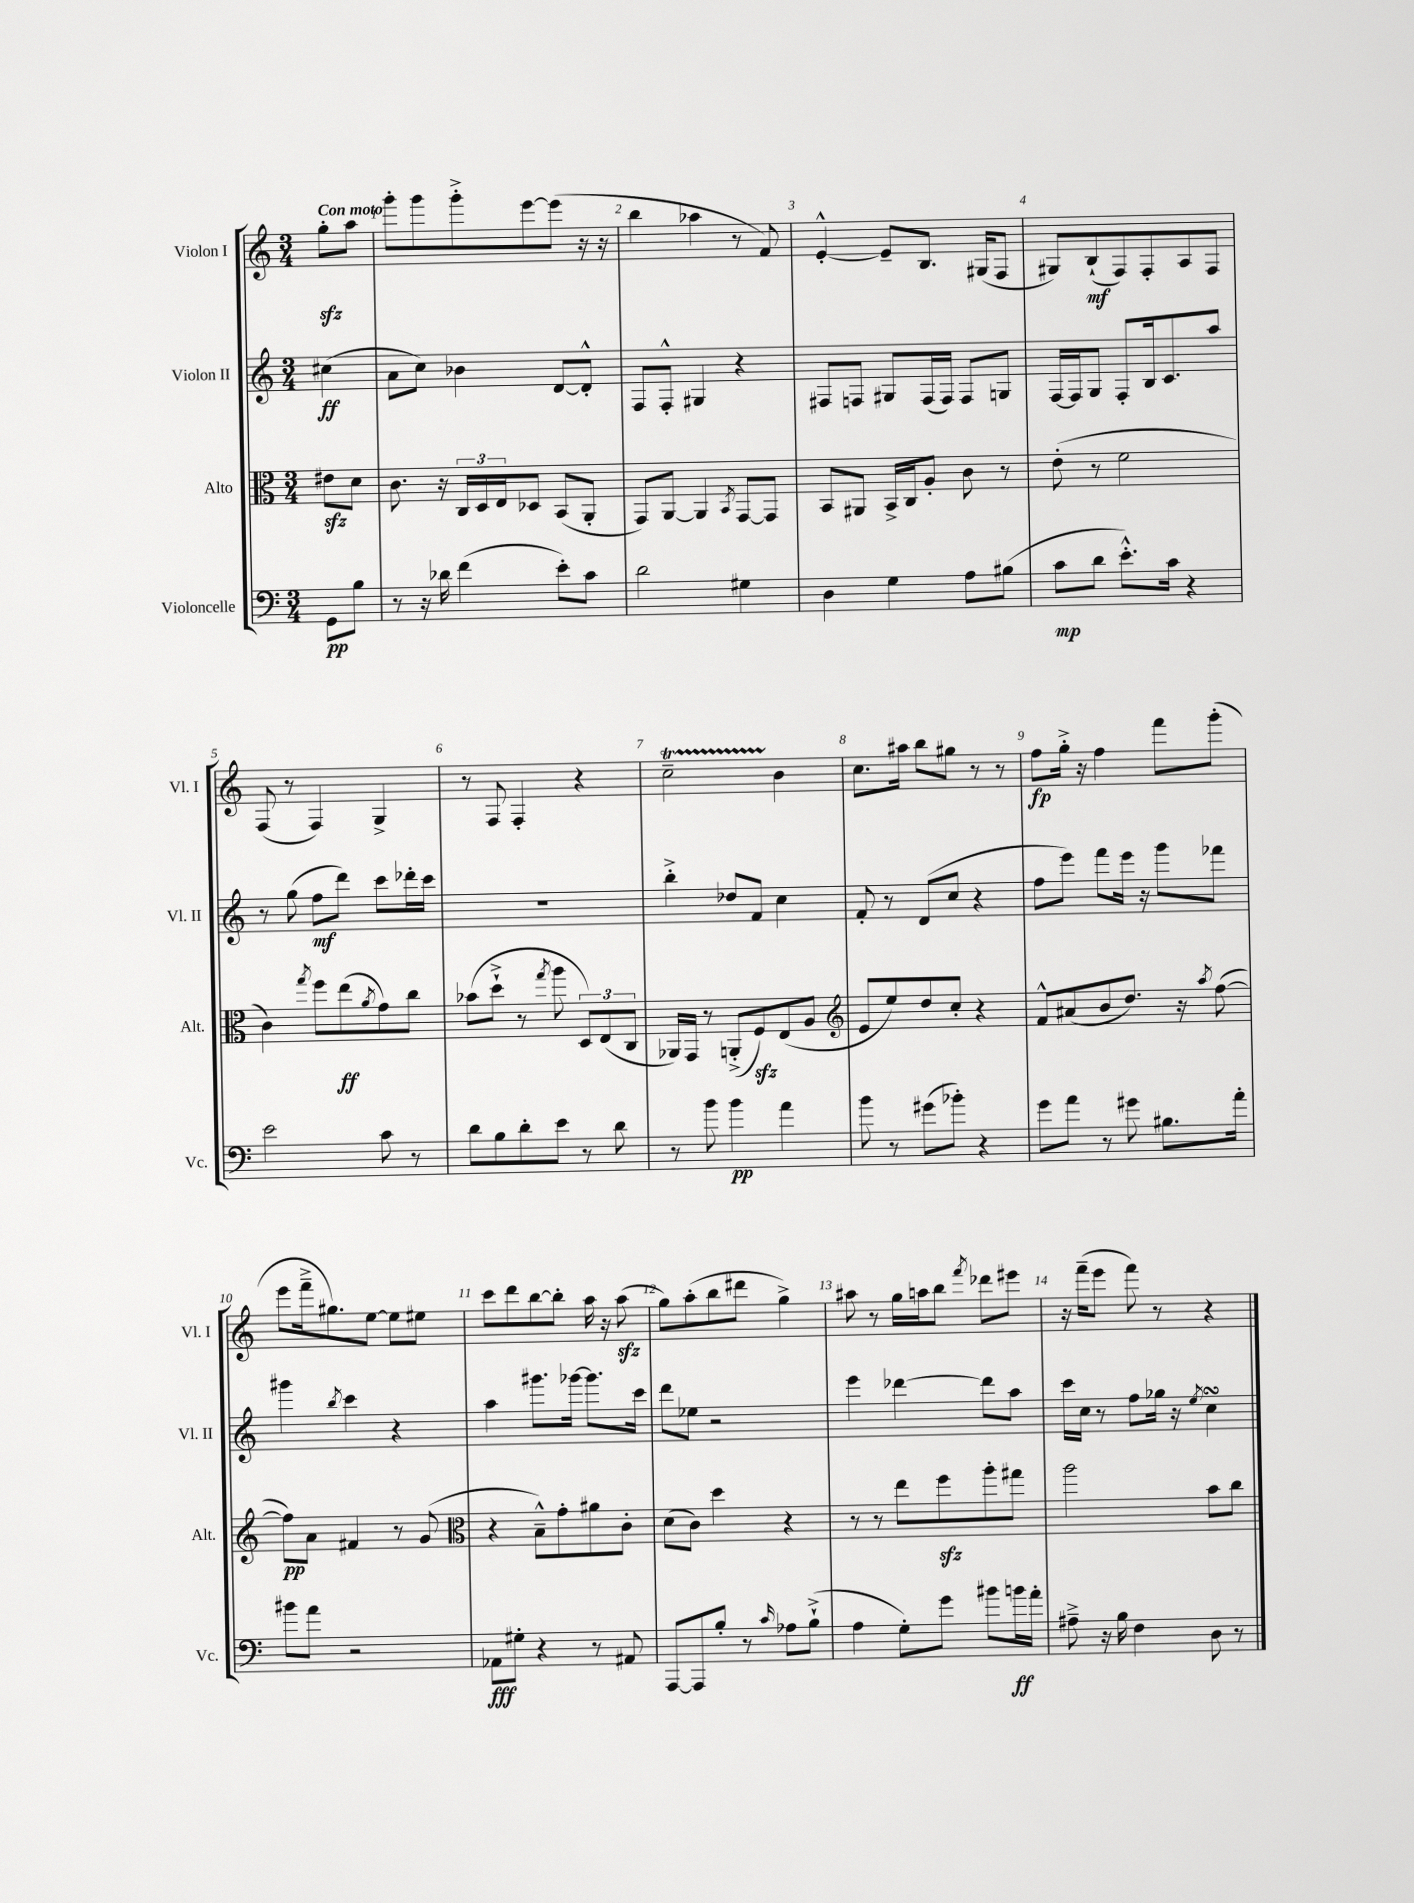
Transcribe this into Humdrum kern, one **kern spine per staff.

**kern	**dynam	**kern	**dynam	**kern	**dynam	**kern	**dynam
*part4	*part4	*part3	*part3	*part2	*part2	*part1	*part1
*staff4	*staff4	*staff3	*staff3	*staff2	*staff2	*staff1	*staff1
*I"Violoncelle	*	*I"Alto	*	*I"Violon II	*	*I"Violon I	*
*I'Vc.	*	*I'Alt.	*	*I'Vl. II	*	*I'Vl. I	*
*clefF4	*	*clefC3	*	*clefG2	*	*clefG2	*
*k[]	*	*k[]	*	*k[]	*	*k[]	*
*M3/4	*	*M3/4	*	*M3/4	*	*M3/4	*
=	=	=	=	=	=	=	=
!	!	!	!	!	!	!LO:TX:a:B:t=Con moto	!
8GG\L	pp	8e#Xzz\L	.	(4cc#X\	ff	8ggzz'\L	.
8B\J	.	8d\J	.	.	.	8aa\J	.
=1	=1	=1	=1	=1	=1	=1	=1
8r	.	8.c\	.	8a\L	.	8ggg'\L	.
16r	.	.	.	8cc\J)	.	8ggg\	.
16d-X\	.	16r	.	.	.	.	.
(4f\	.	24C/LL	.	4b-X\	.	8ggg'^\	.
.	.	24D/	.	.	.	.	.
.	.	24E/J	.	.	.	.	.
.	.	8D-X/J	.	.	.	[8eee\	.
8e'\L)	.	(8BB/L	.	[8d/L	.	(8eee\J]	.
8c\J	.	8AA'/J	.	8d'^^/J]	.	16r	.
.	.	.	.	.	.	16r	.
=2	=2	=2	=2	=2	=2	=2	=2
2d\	.	8GG/L)	.	8F/L	.	4bb\	.
.	.	[8AA/J	.	8F'^^/J	.	.	.
.	.	4AA/]	.	4G#X/	.	4aa-X\	.
.	.	8qBB/	.	.	.	.	.
4G#X\	.	[8GG/L	.	4r	.	8r	.
.	.	8GG/J]	.	.	.	8f/)	.
=3	=3	=3	=3	=3	=3	=3	=3
4D\	.	8BB/L	.	8F#X/L	.	[4e'^^/	.
.	.	8AA#X/J	.	8Fn/J	.	.	.
4G\	.	16BB^/LL	.	8G#X/L	.	8e~/L]	.
.	.	16C/J	.	.	.	.	.
.	.	8A'/J	.	(16F/L	.	8.B/J	.
.	.	.	.	16F/JJ)	.	.	.
8A\L	.	8c\	.	8F/L	.	.	.
.	.	.	.	.	.	(16G#X/KL	.
(8B#X\J	.	8r	.	8Gn/J	.	8F/J	.
=4	=4	=4	=4	=4	=4	=4	=4
8c\L	mp	(8e'\	.	[16F/LL	.	8G#X/L)	.
.	.	.	.	16F/J]	.	.	.
8d\J	.	8r	.	8G/J	.	(8B`/	mf
8.e'^^\L)	.	2f\	.	8F'/L	.	8F/)	.
.	.	.	.	16B/k	.	8F'/	.
16c\Jk	.	.	.	8.c/	.	.	.
4r	.	.	.	.	.	8A/	.
.	.	.	.	8aa/J	.	8F/J	.
!!LO:LB:g=z
=5	=5	=5	=5	=5	=5	=5	=5
2e\	.	4c\)	.	8r	.	(8F/	.
.	.	.	.	(8gg\	.	8r	.
.	.	8qgg/	.	.	.	.	.
.	.	8ff\L	.	8ff\L	mf	4F/)	.
.	.	(8ee\	ff	8ddd\J)	.	.	.
.	.	8qa/	.	.	.	.	.
8c\	.	8g\)	.	8ccc\L	.	4G^/	.
8r	.	8cc\J	.	16ddd-X'\L	.	.	.
.	.	.	.	16ccc\JJ	.	.	.
=6	=6	=6	=6	=6	=6	=6	=6
8d\L	.	(8b-X\L	.	2.r	.	8r	.
8B\	.	8dd`^\J	.	.	.	8F/	.
8d'\	.	8r	.	.	.	4F'/	.
.	.	8qgg/	.	.	.	.	.
8e\J	.	8aa\	.	.	.	.	.
8r	.	12D/L)	.	.	.	4r	.
.	.	(12E/	.	.	.	.	.
8d\	.	.	.	.	.	.	.
.	.	12C/J	.	.	.	.	.
=7	=7	=7	=7	=7	=7	=7	=7
8r	.	16AA-X/LL)	.	4bb'^\	.	2ccT~\	.
.	.	16GG/JJ	.	.	.	.	.
8b\	.	8r	.	.	.	.	.
4b\	pp	(8AAn'^/L	.	8dd-X/L	.	.	.
.	.	8Fzz/)	.	8f/J	.	.	.
4a\	.	(8E/	.	4cc\	.	4b\	.
.	.	8A/J	.	.	.	.	.
=8	=8	=8	=8	=8	=8	=8	=8
*	*	*clefG2	*	*	*	*	*
8b\	.	8e/L	.	8f'/	.	8.cc\L	.
8r	.	8ee/)	.	8r	.	.	.
.	.	.	.	.	.	16aa#X\Jk	.
(8g#X\L	.	8dd/	.	(8d/L	.	8bb\L	.
8b-X'\J)	.	8cc'/J	.	8cc/J	.	8gg#X\J	.
4r	.	4r	.	4r	.	8r	.
.	.	.	.	.	.	8r	.
=9	=9	=9	=9	=9	=9	=9	=9
8g\L	.	8f^^/L	.	8ff\L	.	8ff\L	fp
8a\J	.	(8a#X/	.	8eee\J)	.	16gg'^\Jk	.
.	.	.	.	.	.	16r	.
8r	.	8b/	.	8fff\L	.	4ff\	.
8g#X\	.	8.dd/J)	.	16eee\Jk	.	.	.
.	.	.	.	16r	.	.	.
8.B#X\L	.	.	.	8ggg\L	.	8fff\L	.
.	.	16r	.	.	.	.	.
.	.	8qaa/	.	.	.	.	.
.	.	([8ff\	.	8fff-X\J	.	(8ggg'\J	.
16a'\Jk	.	.	.	.	.	.	.
!!LO:LB:g=z
=10	=10	=10	=10	=10	=10	=10	=10
8b#X\L	.	8ff\L])	pp	4ggg#X\	.	8eee\L	.
8a\J	.	8a\J	.	.	.	16fff~^\k	.
.	.	.	.	.	.	8.gg#X\)	.
.	.	.	.	8qbb/	.	.	.
2r	.	4f#X/	.	4ccc\	.	.	.
.	.	.	.	.	.	[8ee\J	.
.	.	8r	.	4r	.	8ee\L]	.
.	.	(8g/	.	.	.	8ee#X\J	.
=11	=11	=11	=11	=11	=11	=11	=11
*	*	*clefC3	*	*	*	*	*
8AA-X\L	fff	4r	.	4aa\	.	8ccc\L	.
8G#X'\J	.	.	.	.	.	8ddd\	.
4r	.	8B~^^\L)	.	8.ggg#X\L	.	[8bb\	.
.	.	8g'\	.	.	.	8bb'\J]	.
.	.	.	.	[16ggg-X\Jk	.	.	.
8r	.	8a#X\	.	8.ggg-\L]	.	16aa\	.
.	.	.	.	.	.	16r	.
8AA#X/	.	8c'\J	.	.	.	(8aazz\	.
.	.	.	.	16ccc\Jk	.	.	.
=12	=12	=12	=12	=12	=12	=12	=12
[8AAA/L	.	(8d\L	.	8ddd\L	.	8gg\L)	.
8AAA/]	.	8c\J)	.	8ee-X\J	.	(8aa'\	.
8B'/J	.	4dd\	.	2r	.	8bb\	.
8r	.	.	.	.	.	8ddd#X\J	.
16qqc/	.	.	.	.	.	.	.
8A-X\L	.	4r	.	.	.	4gg^\)	.
(8B`^\J	.	.	.	.	.	.	.
=13	=13	=13	=13	=13	=13	=13	=13
4A\	.	8r	.	4eee\	.	8aa#X\	.
.	.	8r	.	.	.	8r	.
8G'\L)	.	8ee\L	.	[4ddd-X\	.	16gg\LL	.
.	.	.	.	.	.	16aan\J	.
8g\J	.	8ffzz\	.	.	.	8bb\J	.
.	.	.	.	.	.	8qfff/	.
8b#X\L	.	8aa'\	.	8ddd-\L]	.	8ddd-X\L	.
16bn\L	ff	8gg#X\J	.	8aa\J	.	8eee#X\J	.
16a'\JJ	.	.	.	.	.	.	.
=14	=14	=14	=14	=14	=14	=14	=14
8A#X~^\	.	2aa\	.	16ccc\LL	.	16r	.
.	.	.	.	16cc\JJ	.	(16fff~\KL	.
16r	.	.	.	8r	.	8eee\J	.
16B\	.	.	.	.	.	.	.
4F\	.	.	.	8ff\L	.	8fff\)	.
.	.	.	.	16gg-X\Jk	.	8r	.
.	.	.	.	16r	.	.	.
.	.	.	.	8qee/	.	.	.
8D\	.	8b\L	.	4ccsSSs\	.	4r	.
8r	.	8cc\J	.	.	.	.	.
==	==	==	==	==	==	==	==
*-	*-	*-	*-	*-	*-	*-	*-
